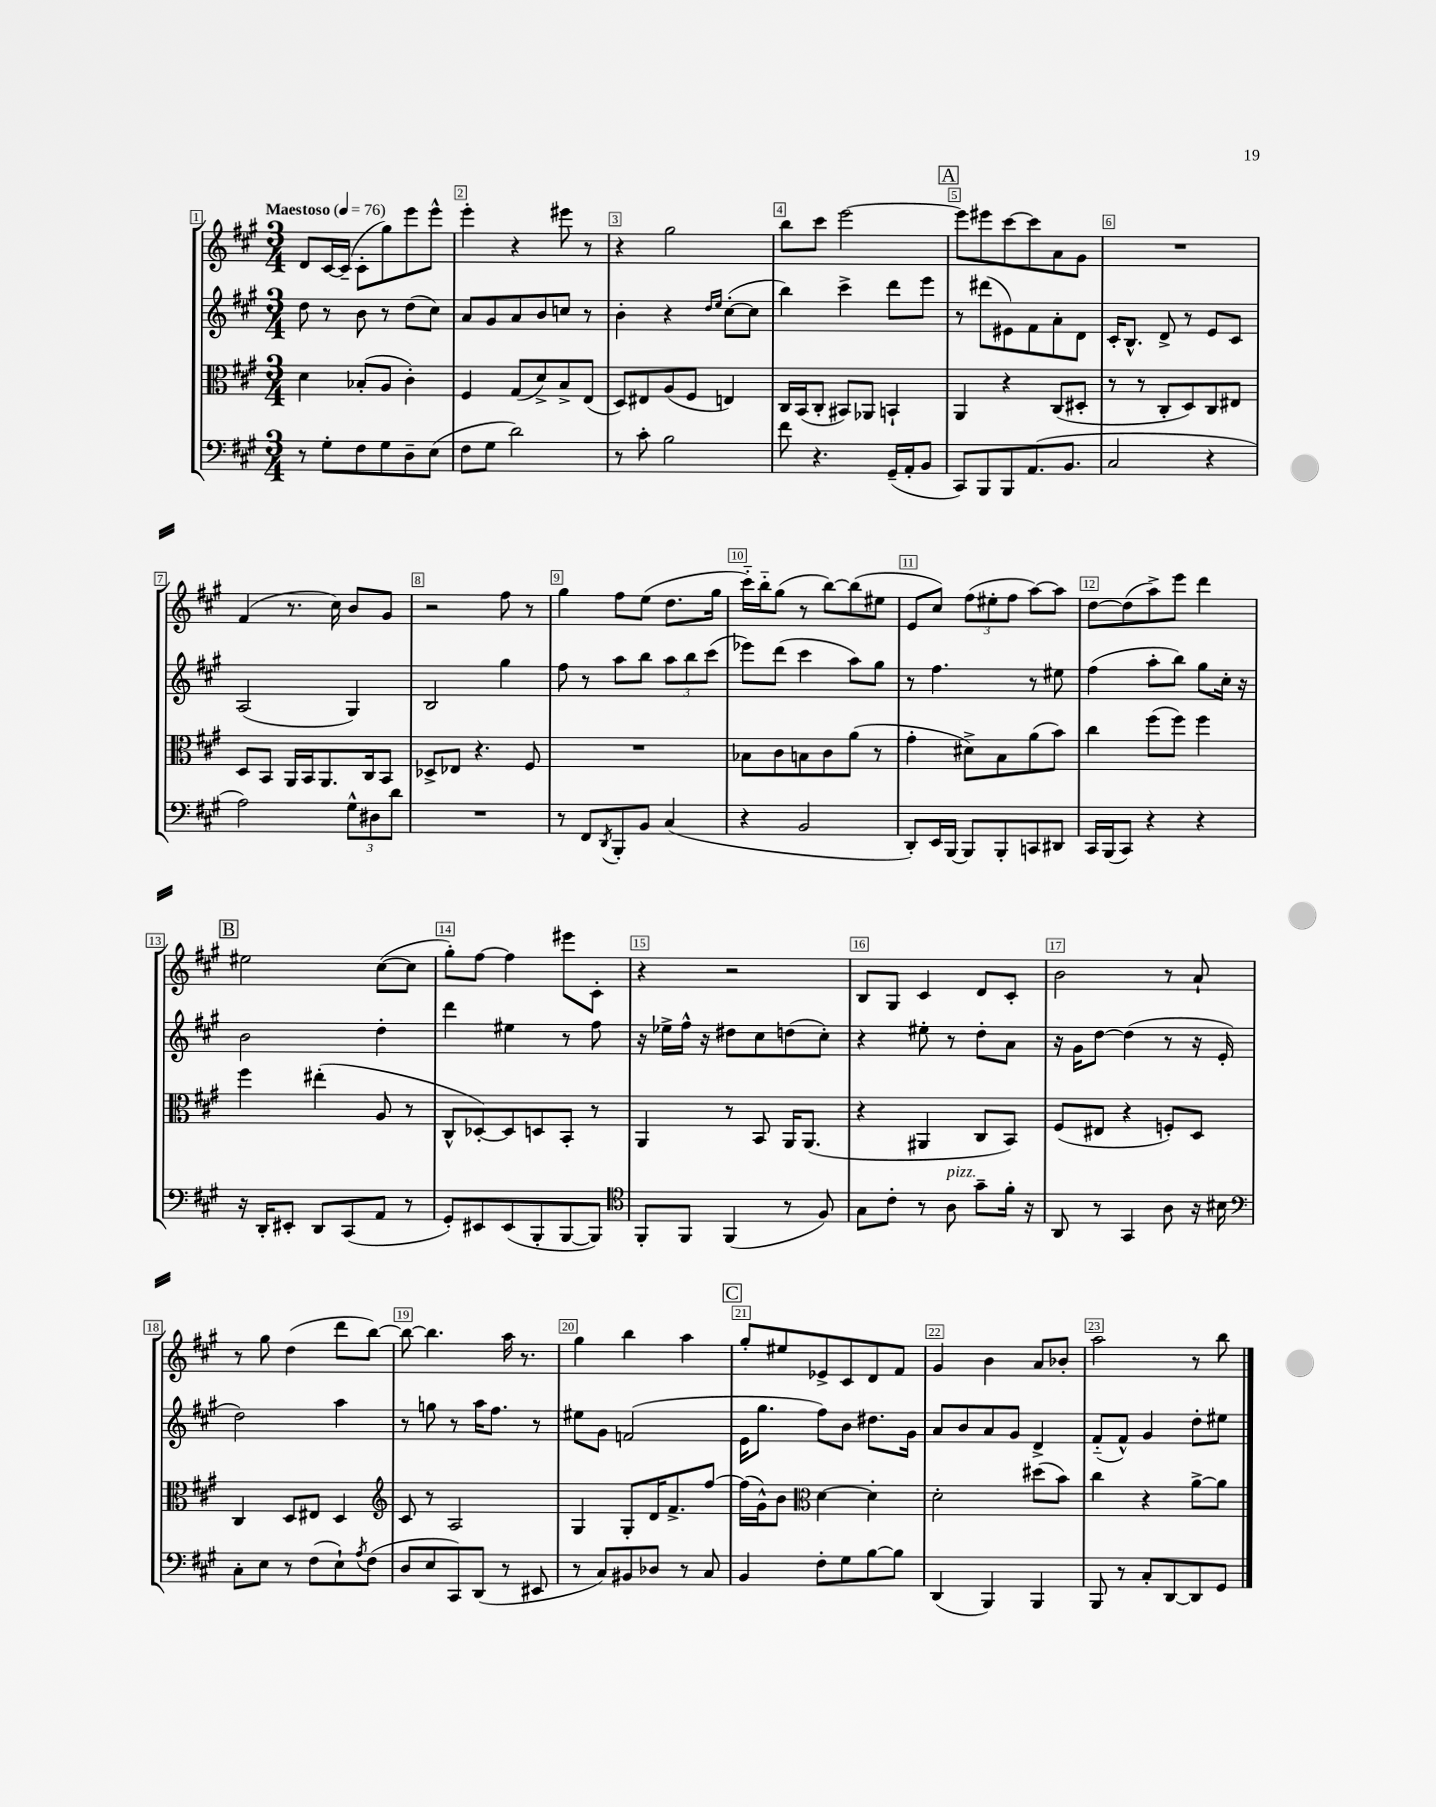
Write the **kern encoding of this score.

**kern	**kern	**kern	**kern
*part4	*part3	*part2	*part1
*staff4	*staff3	*staff2	*staff1
*clefF4	*clefC3	*clefG2	*clefG2
*k[f#c#g#]	*k[f#c#g#]	*k[f#c#g#]	*k[f#c#g#]
*M3/4	*M3/4	*M3/4	*M3/4
*MM76	*MM76	*MM76	*MM76
=1	=1	=1	=1
!	!	!	!LO:TX:a:B:t=Maestoso
8r	4d\	8dd\	8d/L
8G#'\L	.	8r	[16c#/L
.	.	.	(16c#~/JJ]
8F#\	(8B-X'/L	8b\	8c#'\L
8G#\	8A/J	8r	8gg#\)
8D~\	4c#'\)	(8dd\L	8eee\
(8E\J	.	8cc#\J)	8eee^^\J
=2	=2	=2	=2
8F#\L	4F#/	8a/L	4eee'\
8G#\J	.	8g#/	.
2d\)	(8G#/L	8a/	4r
.	8d^/)	8b/	.
.	8B^/	8ccn/J	8eee#X\
.	(8E/J	8r	8r
=3	=3	=3	=3
8r	8D/L)	4b'\	4r
8c#'\	8E#X/	.	.
2B\	(8A/	4r	2gg#\
.	8F#/J	.	.
.	.	16qqdd/LL	.
.	.	16qqee/JJ	.
.	4En/)	([8cc#'\L	.
.	.	8cc#\J]	.
=4	=4	=4	=4
8f#\	16C#/LL	4bb\)	8bb\L
.	(16BB/J	.	.
4.r	8C#'/J	.	8ccc#\J
.	8BB#X/L)	4ccc#^\	[2eee\
.	8AA-X/J	.	.
(16GG#~/LL	4BBn`/	8ddd\L	.
16AA'/J	.	.	.
8BB/J	.	8eee\J	.
!!LO:REH:place=s1:t=A
=5	=5	=5	=5
8CC#/L)	4AA/	8r	8eee\L]
8BBB/	.	(8ddd#X\L	8eee#X\
8BBB/	4r	8e#X\)	[8ccc#\
(8.AA/	.	8f#\	8ccc#\]
.	(8C#/L	8a'\	8a\
8.BB/J	.	.	.
.	8D#X'/J	8d\J	8g#\J
=6	=6	=6	=6
2C#/	8r	16c#'/KL	2.r
.	.	8.B^^/J	.
.	8r	.	.
.	8C#'/L	8d^/	.
.	8D/)	8r	.
4r	8C#/	8e/L	.
.	8E#X/J	8c#/J	.
!!LO:LB:g=z
=7	=7	=7	=7
2A\)	8D/L	(2A/	(4f#/
.	8BB/J	.	.
.	16AA/LL	.	8.r
.	16BB/J	.	.
.	8.AA/	.	.
.	.	.	16cc#\)
12G#^^\L	.	4G#/)	8b/L
.	16C#/k	.	.
12D#X\	.	.	.
.	8BB/J	.	8g#/J
12d\J	.	.	.
=8	=8	=8	=8
2.r	8D-X^/L	2B/	2r
.	8E-X/J	.	.
.	4.r	.	.
.	.	4gg#\	8ff#\
.	8F#/	.	8r
=9	=9	=9	=9
8r	2.r	8ff#\	4gg#\
8FF#/L	.	8r	.
8qDD/	.	.	.
8BBB'/	.	8aa\L	8ff#\L
8BB/J	.	8bb\J	(8ee\J
(4C#/	.	12aa\L	8.dd\L
.	.	12bb\	.
.	.	(12ccc#\J	.
.	.	.	16gg#\Jk
=10	=10	=10	=10
4r	8B-X\L	8eee-X\L)	16ccc#\LL)
.	.	.	16bb\J
.	8c#\	(8ddd\J	(8gg#\J
2BB/	8Bn\	4ccc#\	8r
.	8c#\	.	[8bb\L)
.	(8a\J	8aa\L)	(8bb\]
.	8r	8gg#\J	8ee#X\J
=11	=11	=11	=11
8DD'/L)	4g#'\	8r	8e/L
16EE/L	.	4.ff#\	8cc#/J)
[16BBB/JJ	.	.	.
8BBB/L]	8d#X^\L)	.	(12ff#\L
.	.	.	12ee#X'\
8BBB'/	8B\	.	.
.	.	.	12ff#\J
8CCn/	(8a\	8r	[8aa\L)
8DD#X/J	8b\J)	8ee#X\	8aa\J]
=12	=12	=12	=12
16CC#/LL	4cc#\	(4ff#\	[8dd\L
(16BBB/J	.	.	.
8CC#/J)	.	.	(8dd\]
4r	(8ff#\L	8aa'\L	8aa^\)
.	8ff#\J)	8bb\J)	8eee\J
4r	4ff#\	8gg#\L	4ddd\
.	.	16cc#'\Jk	.
.	.	16r	.
!!LO:LB:g=z
!!LO:REH:place=s1:t=B
=13	=13	=13	=13
16r	4ff#\	2b\	2ee#X\
16DD'/KL	.	.	.
8EE#X'/J	.	.	.
8DD/L	(4ee#X'\	.	.
(8CC#/	.	.	.
8AA/J	8A/	4dd'\	([8cc#\L
8r	8r	.	8cc#\J]
=14	=14	=14	=14
8GG#'/L)	8C#^^/L	4ddd\	8gg#'\L)
8EE#X/	[8D-X'/)	.	[8ff#\J
(8EE#/	8D-/]	4ee#X\	4ff#\]
8BBB'/	8Dn/	.	.
[8BBB/	8BB'/J	8r	8eee#X\L
8BBB/J])	8r	8ff#\	8c#'\J
=15	=15	=15	=15
*clefC4	*	*	*
8FF#'/L	4AA/	16r	4r
.	.	16ee-X^\LL	.
8FF#/J	.	16ff#^^\JJ	.
.	.	16r	.
(4FF#/	8r	8dd#X\L	2r
.	8BB/	8cc#\	.
8r	16AA/KL	(8ddn\	.
.	(8.AA/J	.	.
8F#/)	.	8cc#'\J)	.
=16	=16	=16	=16
8G#\L	4r	4r	8B/L
8c#'\J	.	.	8G#/J
8r	4AA#X/	8ee#X'\	4c#/
!LO:TX:a:i:t=pizz.	!	!	!
8A\	.	8r	.
8g#~\L	8C#/L	8dd'\L	8d/L
16f#'\Jk	8BB/J)	8a\J	8c#'/J
16r	.	.	.
=17	=17	=17	=17
8AA/	(8F#/L	16r	2b\
.	.	16g#\KL	.
8r	8E#X/J	[8dd\J	.
4GG#/	4r	(4dd\]	.
8A\	8Fn'/L)	8r	8r
16r	8D/J	16r	8a`/
16B#X\	.	16e'/	.
!!LO:LB:g=z
=18	=18	=18	=18
*clefF4	*	*	*
8C#'\L	4C#/	2dd\)	8r
8E\J	.	.	8gg#\
8r	8D/L	.	(4dd\
(8F#\L	8E#X/J	.	.
8E`\)	4D/	4aa\	8ddd\L
8qA/	.	.	.
(8F#\J	.	.	[8bb\J)
=19	=19	=19	=19
*	*clefG2	*	*
8D/L	8c#/	8r	8bb\_
8E/	8r	8ggn\	4.bb\]
8CC#/)	2A/	8r	.
(8DD/J	.	16aa\KL	.
.	.	8.ff#\J	.
8r	.	.	16aa\
.	.	.	8.r
8EE#X/	.	8r	.
=20	=20	=20	=20
8r	4G#/	8ee#X\L	4gg#\
8C#/L)	.	8g#\J	.
8BB#X/	8G#'/L	(2fn/	4bb\
8D-X/J	16d/K	.	.
.	8.f#^/	.	.
8r	.	.	4aa\
8C#/	[8ff#/J	.	.
!!LO:REH:place=s1:t=C
=21	=21	=21	=21
4BB/	(16ff#\LL]	16e\KL	8gg#'/L
.	16g#^^\J)	8.gg#\J	.
.	8b\J	.	8ee#X/
*	*clefC3	*	*
8F#'\L	[4d\	8ff#\L)	8e-X^/
8G#\	.	8b\J	8c#/
[8B\	4d'\]	8.dd#X\L	8d/
8B\J]	.	.	8f#/J
.	.	16g#\Jk	.
=22	=22	=22	=22
(4DD/	2d'\	8a/L	4g#/
.	.	8b/	.
4BBB/)	.	8a/	4b\
.	.	8g#/J	.
4BBB/	(8dd#X\L	4d^/	8a/L
.	8b\J)	.	8b-X'/J
=23	=23	=23	=23
8BBB/	4cc#\	(8f#/L	2aa\
8r	.	8f#^^/J)	.
8C#'/L	4r	4g#/	.
[8DD/	.	.	.
8DD/]	[8a^\L	8dd'\L	8r
8GG#/J	8a\J]	8ee#X\J	8bb\
==	==	==	==
*-	*-	*-	*-
